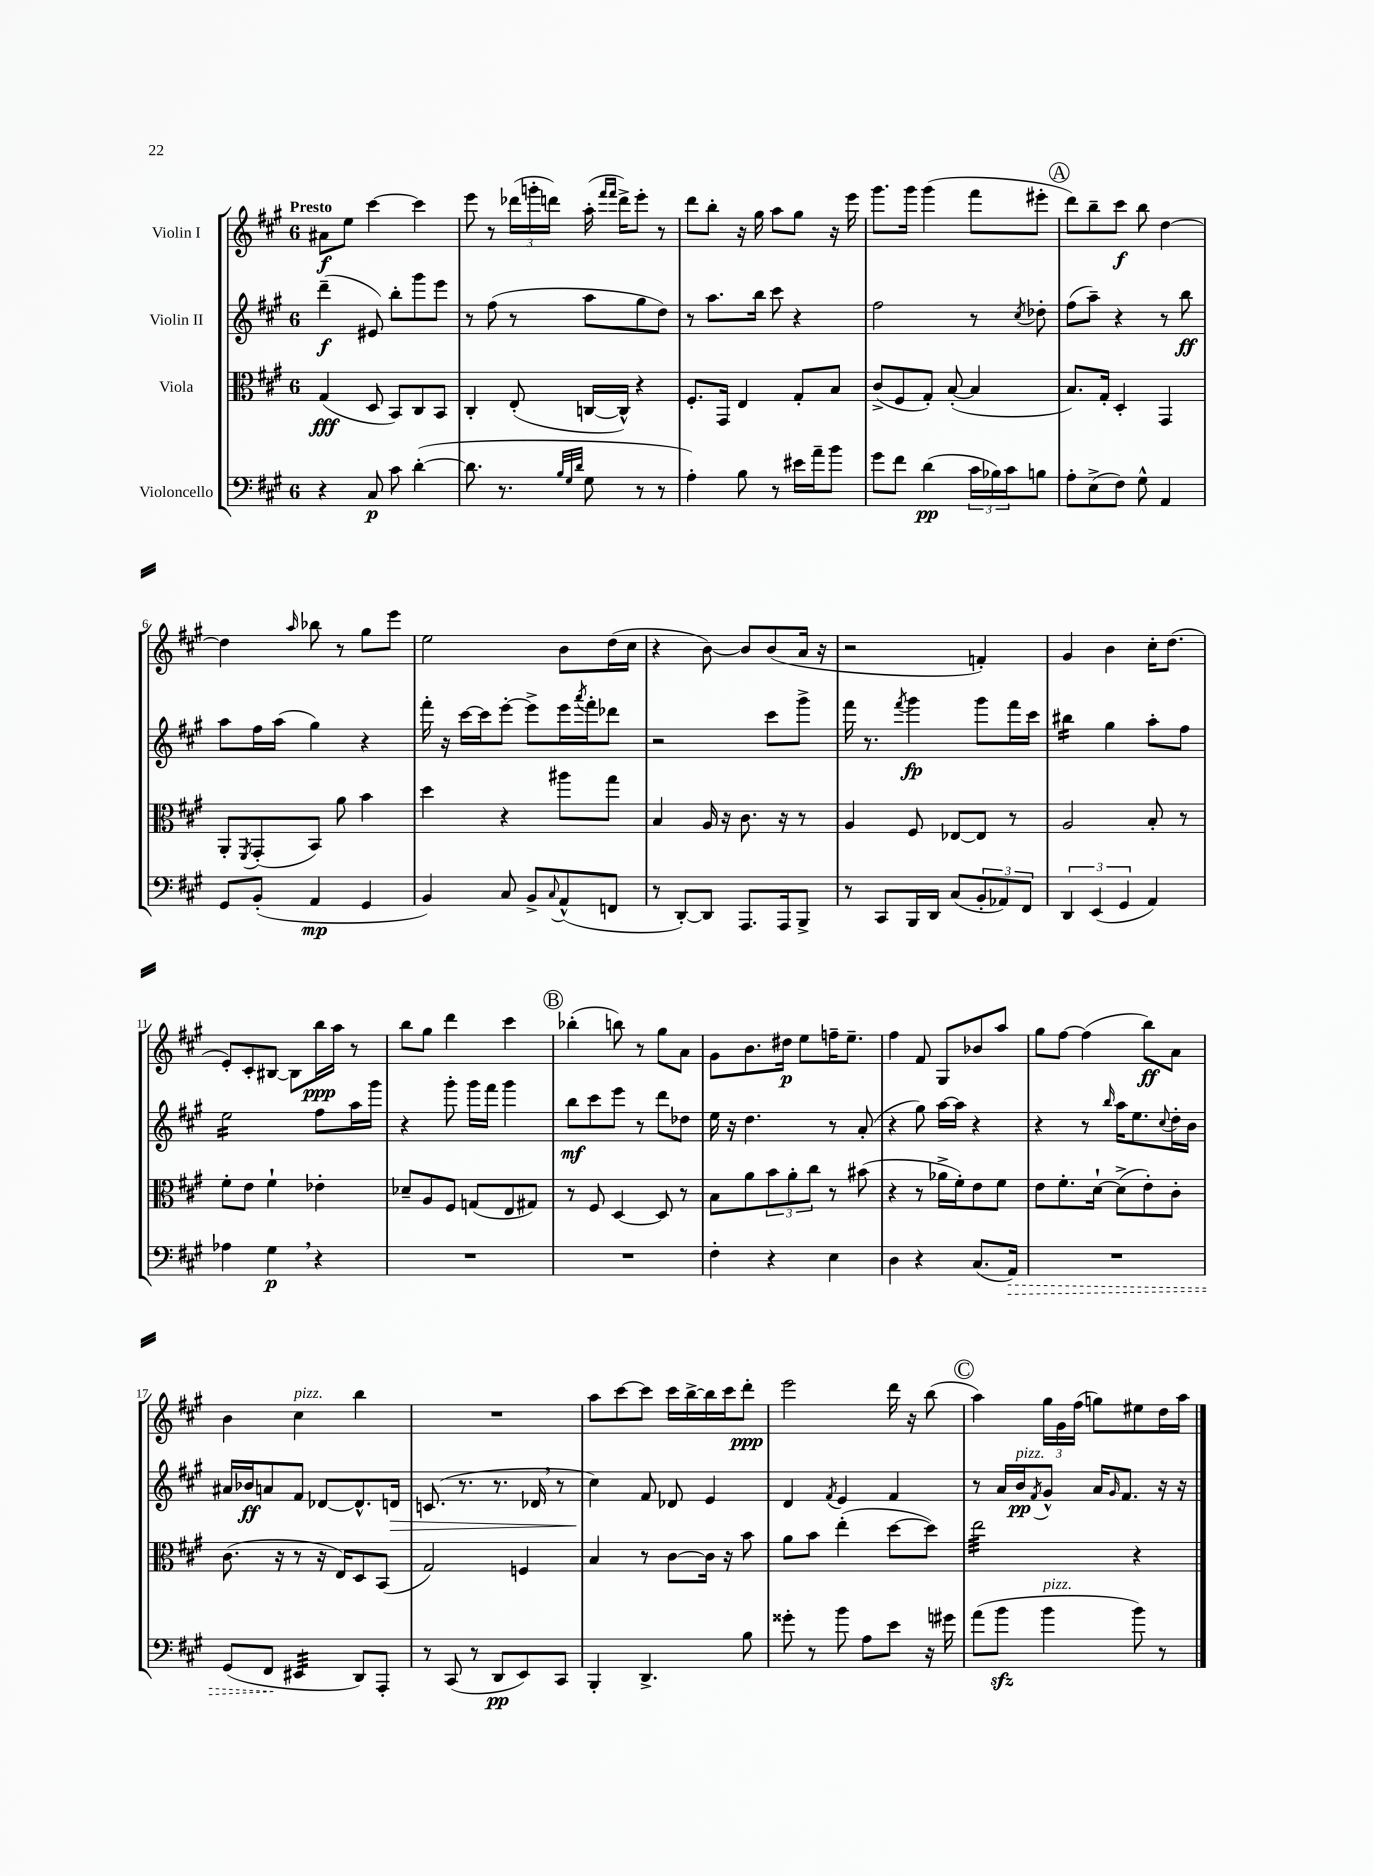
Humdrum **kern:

**kern	**kern	**kern	**kern
*staff4	*staff3	*staff2	*staff1
*clefF4	*clefC3	*clefG2	*clefG2
*k[f#c#g#]	*k[f#c#g#]	*k[f#c#g#]	*k[f#c#g#]
*M6/8	*M6/8	*M6/8	*M6/8
4r	(4G#	(4ddd~	8a#
.	.	.	8ee
8C#	8D	8e#)	[4ccc#
8c#	8BB)	8bb'	.
([4d'	8C#	8ggg#	4ccc#]
.	8BB	8eee	.
=	=	=	=
8.d]	4C#'	8r	8eee
.	.	(8ff#	8r
8.r	.	.	.
.	(8E'	8r	(24ddd-
.	.	.	24ggg'
.	.	.	24ddd)
32qqB	.	.	.
32qqG#	.	.	.
32qqd	.	.	.
8G#	[16C	8aa	(16aa'
.	.	.	16qqfff#
.	.	.	16qqfff#
.	16C^^])	.	16ddd^)
8r	4r	8gg#	8eee'
8r	.	8dd)	8r
=	=	=	=
4A')	8.F#'	8r	8ddd
.	.	8.aa	8bb'
.	16GG#	.	.
8B	4E	.	16r
.	.	16bb	16gg#
8r	.	8ccc#	8aa
16e#	8G#'	4r	8gg#
16a~	.	.	.
8b	8B	.	16r
.	.	.	16eee
=	=	=	=
8g#	(8c#^	2ff#	8.ggg#
8f#	8F#	.	.
.	.	.	16ggg#
(4d	8G#')	.	(4ggg#
.	([8B'	.	.
24c#	4B]	8r	8fff#
24B-)	.	.	.
24c#	.	.	.
.	.	8qcc#	.
8B	.	8dd-'	8eee#'
=	=	=	=
8A'	8.B)	(8ff#	8ddd)
(8E^	.	8aa~)	8bb~
.	16G#'	.	.
8F#)	4D'	4r	8ccc#
8G#^^	.	.	8bb
4AA	4GG#	8r	[4dd
.	.	8bb	.
=	=	=	=
8GG#	8AA'	8aa	4dd]
.	8qFF#	.	.
(8BB'	(8GG#'	16ff#	.
.	.	(16aa	.
.	.	.	16qqaa
4AA	8BB)	4gg#)	8bb-
.	8a	.	8r
4GG#	4b	4r	8gg#
.	.	.	8eee
=	=	=	=
4BB)	4dd	16fff#'	2ee
.	.	16r	.
.	.	[16ccc#	.
.	.	16ccc#]	.
8C#	4r	[8eee'	.
8BB^	.	8eee^]	.
8qqC#	.	.	.
(8AA^^	8aa#	16eee	8b
.	.	8qaaa	.
.	.	16fff#'	.
8FF	8gg#	8ddd-	(16dd
.	.	.	16cc#
=	=	=	=
8r	4B	2r	4r
[8DD')	.	.	.
8DD]	16A	.	[8b)
.	16r	.	.
8.AAA	8.c#	.	8b]
.	.	8ccc#	(8b
16AAA	16r	.	.
8BBB^	8r	8ggg#^	16a
.	.	.	16r
=	=	=	=
8r	4A	16fff#	2r
.	.	8.r	.
8CC#	.	.	.
.	.	8qfff#	.
16BBB	8F#	4ggg#	.
16DD	.	.	.
(8C#	[8E-	.	.
12BB'	8E-]	8ggg#	4f')
12AA-)	.	.	.
.	8r	16fff#	.
12FF#	.	.	.
.	.	16ccc#	.
=	=	=	=
6DD	2A	4bb#	4g#
(6EE	.	.	.
.	.	4gg#	4b
6GG#	.	.	.
4AA)	8B'	8aa'	16cc#'
.	.	.	(8.dd
.	8r	8ff#	.
=	=	=	=
4A-	8f#'	2ee	8e')
.	8e	.	8c#'
4G#	4f#`	.	[8B#
.	.	.	8B#]
4r	4e-'	8ff#	16bb
.	.	.	16aa
.	.	16aa	8r
.	.	16ggg#	.
=	=	=	=
2.r	8d-~	4r	8bb
.	8A	.	8gg#
.	8F#	8ggg#'	4ddd
.	(8G	16ggg#	.
.	.	16fff#	.
.	8E	4ggg#	4ccc#
.	8G#)	.	.
=	=	=	=
2.r	8r	8bb	(4bb-'
.	8F#	8ccc#	.
.	[4D	8eee	8bb)
.	.	8r	8r
.	8D]	8ddd	8gg#
.	8r	8dd-	8a
=	=	=	=
4F#'	8B	16ee	8g#
.	.	16r	.
.	8a	4.dd	8.b
4r	12b	.	.
.	.	.	16dd#
.	12a'	.	.
.	.	.	8ee
.	12cc#	.	.
4E	8r	8r	16ff~
.	.	.	8.ee~
.	(8b#	(8a'	.
=	=	=	=
4D	4r	4r	4ff#
4r	8r	8gg#)	8f#
.	16a-^	[16aa	8G#
.	16f#')	16aa]	.
(8.C#	8e	4r	8b-
.	8f#	.	8aa
16AA)	.	.	.
=	=	=	=
2.r	8e	4r	8gg#
.	8.f#'	.	[8ff#
.	.	8r	(4ff#]
.	[16d`	.	.
.	.	16qqbb	.
.	(8d^]	16aa	.
.	.	8.ee	.
.	8e')	.	8bb)
.	.	8qqcc#	.
.	8c#'	16dd'	8a
.	.	16b	.
=	=	=	=
(8GG#	(8.c#	16a#	4b
.	.	16b-	.
8FF#	.	8a	.
.	16r	.	.
4EE#	8r	8f#	4cc#
.	16r	[8d-	.
.	16E)	.	.
8DD)	8D	8.d-^^]	4bb
8AAA'	(8BB	.	.
.	.	16d	.
=	=	=	=
8r	2G#)	(8.c	2.r
(8CC#	.	.	.
.	.	8.r	.
8r	.	.	.
8DD	.	8.r	.
8EE)	4F	.	.
.	.	16d-	.
8CC#	.	8r	.
=	=	=	=
4BBB'	4B	4cc#)	8aa
.	.	.	[8ccc#
4.DD^	8r	8f#	8ccc#]
.	[8c#	8d-	16ccc#
.	.	.	[16bb^
.	16c#]	4e	16bb]
.	16r	.	16ccc#
8B	8b	.	8ddd'
=	=	=	=
8g##'	8a	4d	2eee
8r	8b	.	.
.	.	8qf#	.
8b	(4ee'	4e	.
8A	.	.	.
8e	[8dd	4f#	16ddd
.	.	.	16r
16r	8dd])	.	(8bb
16g#	.	.	.
=	=	=	=
(8a	2ee	8r	4aa)
8b	.	16a	.
.	.	16b	.
.	.	8qf#	.
4b	.	8g#^^	24gg#
.	.	.	24g#
.	.	.	(24ff#
.	.	16a	8gg)
.	.	16qqg#	.
.	.	8.f#	.
8b)	4r	.	8ee#
8r	.	16r	16dd
.	.	16r	16aa
==	==	==	==
*-	*-	*-	*-
